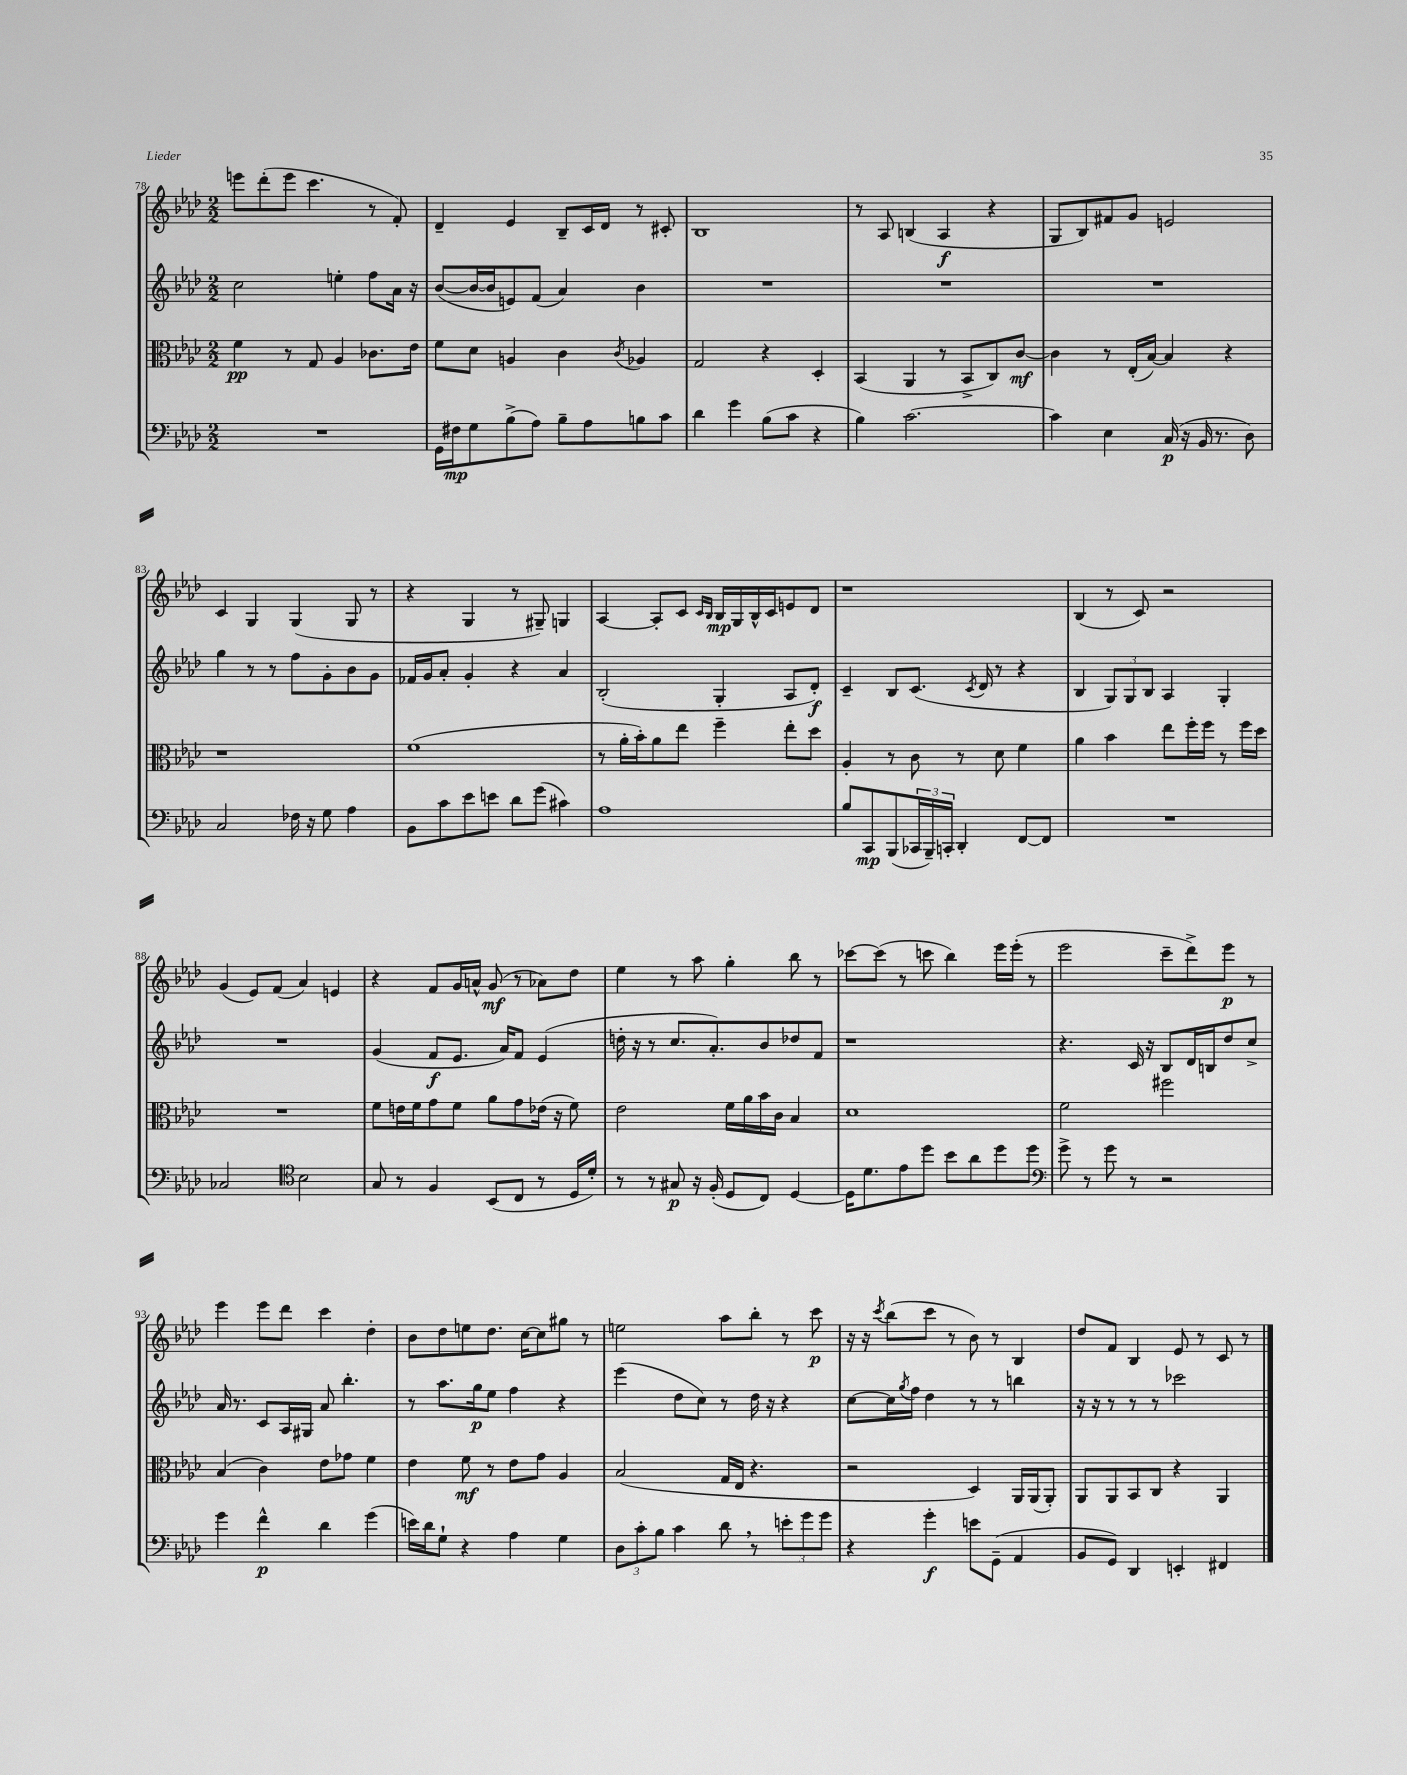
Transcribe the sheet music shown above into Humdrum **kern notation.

**kern	**kern	**kern	**kern
*staff4	*staff3	*staff2	*staff1
*clefF4	*clefC3	*clefG2	*clefG2
*k[b-e-a-d-]	*k[b-e-a-d-]	*k[b-e-a-d-]	*k[b-e-a-d-]
*M2/2	*M2/2	*M2/2	*M2/2
1r	4f	2cc	8eee
.	.	.	(8ddd-'
.	8r	.	8eee
.	8G	.	4.ccc
.	4A-	4ee'	.
.	8.c-	8ff	8r
.	.	16a-	8f')
.	16e-	16r	.
=	=	=	=
16GG	8f	([8b-	4d-~
16F#	.	.	.
8G	8d-	16b-_	.
.	.	16b-]	.
(8B-^	4A	8e)	4e-
8A-)	.	(8f	.
8B-~	4c	4a-)	8B-~
8A-	.	.	16c
.	.	.	16d-
.	8qc	.	.
8B	4A-	4b-	8r
8c	.	.	8c#'
=	=	=	=
4d-	2G	1r	1B-
4g	.	.	.
(8B-	4r	.	.
8c	.	.	.
4r	4D-'	.	.
=	=	=	=
4B-)	(4BB-	1r	8r
.	.	.	8A-
[2.c	4AA-	.	(4B
.	8r	.	4A-
.	8BB-^	.	.
.	8C)	.	4r
.	[8c	.	.
=	=	=	=
4c]	4c]	1r	8G
.	.	.	8B-)
4E-	8r	.	8f#
.	(16E-'	.	8g
.	[16B-)	.	.
(16C	4B-]	.	2e
16r	.	.	.
16BB-	.	.	.
8.r	.	.	.
.	4r	.	.
8D-)	.	.	.
=	=	=	=
2C	1r	4gg	4c
.	.	8r	4G
.	.	8r	.
16F-	.	8ff	(4G
16r	.	.	.
8G	.	8g'	.
4A-	.	8b-	8G
.	.	8g	8r
=	=	=	=
8BB-	(1f	16f-	4r
.	.	16g	.
8c	.	8a-'	.
8e-	.	4g'	4G
8e	.	.	.
8d-	.	4r	8r
(8g	.	.	8G#~)
4c#)	.	4a-	4G
=	=	=	=
1A-	8r	(2B-'	[4A-
.	16a-'	.	.
.	16b-')	.	.
.	8a-	.	8A-']
.	8ee-	.	8c
.	.	.	16qqc
.	.	.	16qqB-
.	4ff~	4G'	16B-
.	.	.	16G
.	.	.	16B-^^
.	.	.	16c
.	8ee-'	8A-	8e
.	8dd-	8d-')	8d-
=	=	=	=
8B-	4A-'	4c~	1r
8CC	.	.	.
(8BBB-	8r	8B-	.
24CC-	8c	(8.c	.
24BBB-~)	.	.	.
24CC'	.	.	.
4DD-'	8r	.	.
.	.	8qc	.
.	.	16d-	.
.	8d-	8r	.
[8FF	4f	4r	.
8FF]	.	.	.
=	=	=	=
1r	4a-	4B-	(4B-
.	4b-	12G)	8r
.	.	12G	.
.	.	.	8c)
.	.	12B-	.
.	8ee-	4A-	2r
.	16ff'	.	.
.	16ff	.	.
.	8r	4G'	.
.	16ff	.	.
.	16dd-	.	.
=	=	=	=
2C-	1r	1r	(4g
.	.	.	8e-)
.	.	.	(8f
*clefC4	*	*	*
2B-	.	.	4a-)
.	.	.	4e
=	=	=	=
8G	8f	(4g	4r
8r	16e	.	.
.	16f	.	.
4F	8g	8f	8f
.	8f	8.e-	16g
.	.	.	16a^^
(8BB-	8a-	.	(8g
.	.	16a-)	.
8C	8g	8f	8r
8r	(16e-	(4e-	8a-)
.	16r	.	.
16D-	8f)	.	8dd-
16d-')	.	.	.
=	=	=	=
8r	2e-	16dd'	4ee-
.	.	16r	.
8r	.	8r	.
8G#	.	8.cc	8r
16r	.	.	8aa-
(16F'	.	8.a-')	.
8D-	16f	.	4gg'
.	16a-	.	.
8C)	16b-	8b-	.
.	16c	.	.
[4D-	4B-	8dd-	8bb-
.	.	8f	8r
=	=	=	=
16D-]	1d-	1r	[8ccc-
8.d-	.	.	.
.	.	.	(8ccc-]
8e-	.	.	8r
8dd-	.	.	8ccc
8b-	.	.	4bb-)
8a-	.	.	.
8dd-	.	.	16eee-
.	.	.	(16eee-'
8dd-	.	.	8r
=	=	=	=
*clefF4	*	*	*
8g^	2f	4.r	2eee-
8r	.	.	.
8g	.	.	.
8r	.	16c	.
.	.	16r	.
2r	2ff#	8B-	8ccc~
.	.	16d-	8ddd-^)
.	.	16B	.
.	.	8dd-	8eee-
.	.	8cc^	8r
=	=	=	=
4g	(4B-	16a-	4eee-
.	.	8.r	.
4f^^	4c)	8c	8eee-
.	.	16A-	8ddd-
.	.	16G#	.
4d-	8e-	8a-	4ccc
.	8g-	4.bb-'	.
(4g	4f	.	4dd-'
=	=	=	=
16e)	4e-	8r	8b-
16d-	.	.	.
8G`	.	8.aa-	8dd-
4r	8f	.	8ee
.	.	16gg	.
.	8r	8ee-	8.dd-
4A-	8e-	4ff	.
.	.	.	[16cc
.	8g	.	8cc]
4G	4A-	4r	8gg#
.	.	.	8r
=	=	=	=
12D-	(2B-	(4eee-	2ee
12c'	.	.	.
12B-	.	.	.
4c	.	8dd-	.
.	.	8cc)	.
8d-	16G	8r	8aa-
.	16E-	.	.
8r	4.r	16dd-	8bb-'
.	.	16r	.
12e'	.	4r	8r
12g	.	.	.
.	.	.	8ccc
12g	.	.	.
=	=	=	=
4r	2r	[8cc	16r
.	.	.	16r
.	.	.	8qccc
.	.	16cc]	(8bb-
.	.	8qgg	.
.	.	16ff	.
4g'	.	4dd-	8ccc
.	.	.	8r
8e	4D-)	8r	8b-)
(8GG~	.	8r	8r
4AA-	16AA-	4bb	4B-
.	(16AA-	.	.
.	8AA-')	.	.
=	=	=	=
8BB-	8AA-	16r	8dd-
.	.	16r	.
8GG)	8AA-	8r	8f
4DD-	8BB-	8r	4B-
.	8C	8r	.
4EE'	4r	2ccc-	8e-
.	.	.	8r
4FF#	4AA-	.	8c
.	.	.	8r
==	==	==	==
*-	*-	*-	*-
